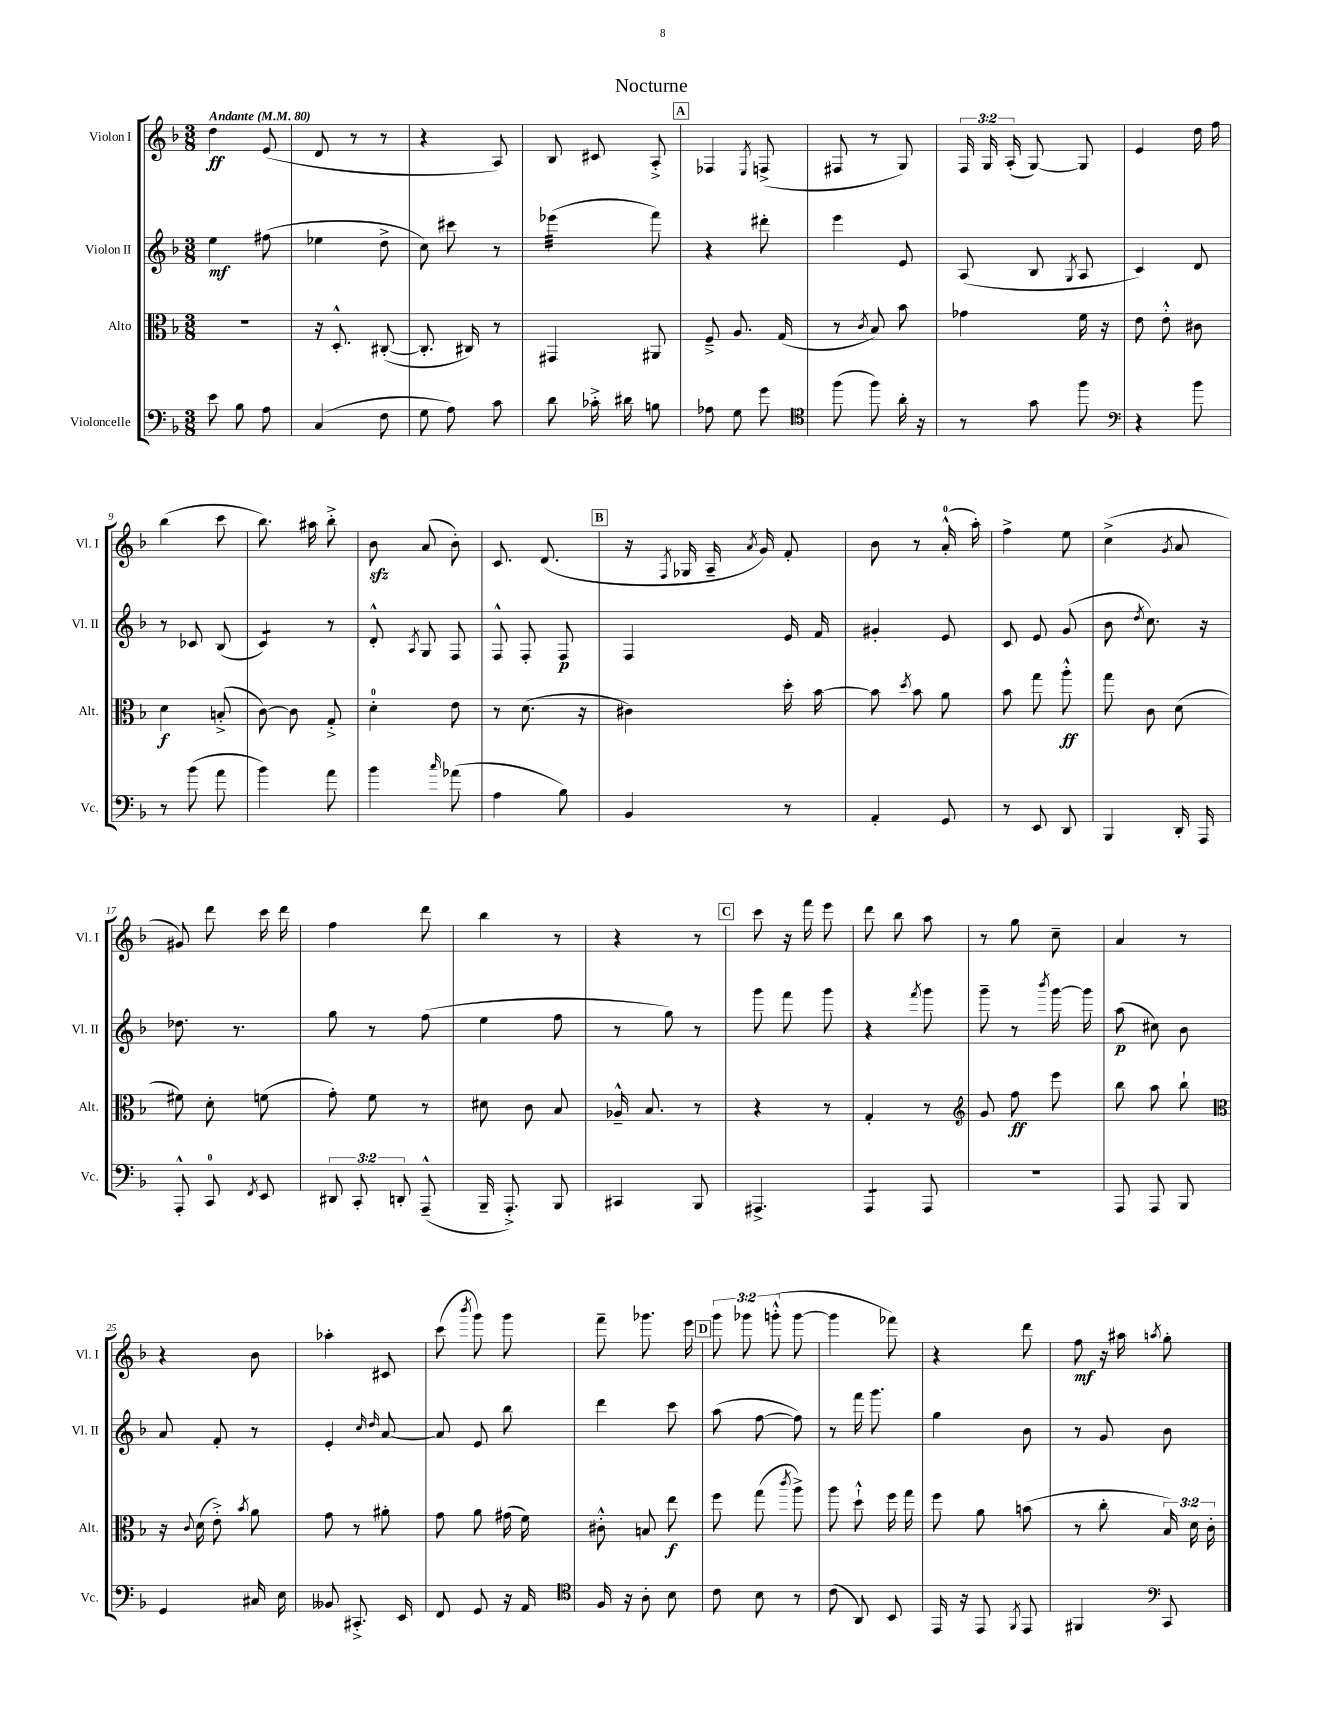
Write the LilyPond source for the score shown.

\header { title = "Nocturne" }
<<
\new StaffGroup <<
\new Staff = "s0" \with { instrumentName = "Violon I" shortInstrumentName = "Vl. I" } {
    \clef treble \key f \major \numericTimeSignature \time 3/8 \override Staff.TupletNumber.text = #tuplet-number::calc-fraction-text \tempo "Andante" 4 = 80
    \autoBeamOff d''4\ff e'8( |
    d'8 r8 r8 |
    r4 a8) |
    bes8 cis'8 a8-.-> |
    \mark \markup { \box "A" } fes4 \acciaccatura { e8 } f8->( |
    fis8 r8 g8) |
    \tuplet 3/2 { f16 g16 a16-.( } g8~) g8 |
    e'4 d''16 f''16 |
    bes''4( c'''8 |
    bes''8.) ais''16 bes''8-.-> |
    bes'8\sfz a'8( bes'8-.) |
    c'8. d'8.( |
    \mark \markup { \box "B" } r16 \acciaccatura { f8 } ges16 a16-- \acciaccatura { a'8 } g'16) f'8-. |
    bes'8 r8 a'16-0-.-^( a''16-.) |
    f''4-> e''8 |
    c''4->( \acciaccatura { g'8 } a'8 |
    gis'8) d'''8 c'''16 d'''16 |
    f''4 d'''8 |
    bes''4 r8 |
    r4 r8 |
    \mark \markup { \box "C" } c'''8 r16 f'''16 e'''8 |
    d'''8 bes''8 a''8 |
    r8 g''8 c''8-- |
    a'4 r8 |
    r4 bes'8 |
    aes''4-. cis'8 |
    c'''8( \acciaccatura { bes'''8 } g'''8) g'''8 |
    f'''8-- ges'''8. e'''16 |
    \mark \markup { \box "D" } \tuplet 3/2 { g'''8 ges'''8 g'''8-.-^( } g'''8~ |
    g'''4 fes'''8) |
    r4 d'''8 |
    f''8\mf r16 ais''16 \acciaccatura { a''8 } g''8-. \bar "|." |
}
\new Staff = "s1" \with { instrumentName = "Violon II" shortInstrumentName = "Vl. II" } {
    \clef treble \key f \major \numericTimeSignature \time 3/8
    \autoBeamOff e''4\mf fis''8( |
    ees''4 d''8-> |
    c''8) cis'''8 r8 |
    ees'''4:32( f'''8) |
    \mark \markup { \box "A" } r4 dis'''8-. |
    e'''4 e'8 |
    a8( bes8 \acciaccatura { g8 } a8 |
    c'4) d'8 |
    r8 ces'8 bes8( |
    c'4:8) r8 |
    d'8-.-^ \acciaccatura { a8 } g8 f8 |
    f8-^ f8-. f8\p |
    \mark \markup { \box "B" } f4 e'16 f'16 |
    gis'4-. e'8 |
    c'8 e'8 g'8( |
    bes'8 \acciaccatura { d''8 } c''8.) r16 |
    des''8. r8. |
    g''8 r8 f''8( |
    e''4 f''8 |
    r8 g''8) r8 |
    \mark \markup { \box "C" } g'''8 f'''8 g'''8 |
    r4 \acciaccatura { f'''8 } g'''8 |
    g'''8-- r8 \acciaccatura { bes'''8 } g'''16~ g'''16 |
    a''8\p( cis''8) bes'8 |
    a'8 f'8-. r8 |
    e'4-. \grace { c''16 d''16 } a'8~ |
    a'8 e'8 bes''8 |
    d'''4 c'''8 |
    \mark \markup { \box "D" } a''8( f''8~ f''8) |
    r8 f'''16 g'''8. |
    g''4 bes'8 |
    r8 g'8 bes'8 \bar "|." |
}
\new Staff = "s2" \with { instrumentName = "Alto" shortInstrumentName = "Alt." } {
    \clef alto \key f \major \numericTimeSignature \time 3/8 \override Staff.TupletNumber.text = #tuplet-number::calc-fraction-text
    \autoBeamOff r4. |
    r16 d8.-.-^ cis8~-.( |
    cis8.-. cis16) r8 |
    gis,4 ais,8 |
    \mark \markup { \box "A" } f8---> a8. g16( |
    r8 \acciaccatura { c'8 } bes8) bes'8 |
    ges'4 f'16 r16 |
    e'8 e'8-.-^ cis'8 |
    d'4\f b8-.->( |
    c'8~) c'8 g8-.-> |
    d'4-0-. e'8 |
    r8 d'8.( r16 |
    \mark \markup { \box "B" } cis'4) d''16-. bes'16~ |
    bes'8 \acciaccatura { d''8 } bes'8 a'8 |
    bes'8 g''8 a''8-.-^\ff |
    g''8 c'8 d'8( |
    fis'8) d'8-. f'8( |
    g'8-.) f'8 r8 |
    dis'8 c'8 bes8 |
    aes16---^ bes8. r8 |
    \mark \markup { \box "C" } r4 r8 |
    g4-. r8 |
    \clef treble g'8 f''8\ff e'''8 |
    bes''8 a''8 bes''8-! |
    \clef alto r16 \appoggiatura { c'8 } d'16( e'8-.->) \acciaccatura { bes'8 } a'8 |
    g'8 r8 ais'8-. |
    g'8 a'8 gis'16( f'16) |
    cis'8-.-^ b8 e''8\f |
    \mark \markup { \box "D" } f''8 g''8( \acciaccatura { c'''8 } a''8->) |
    a''8 d''8-!-^ f''16 g''16 |
    f''8 a'8 b'8( |
    r8 c''8-. \tuplet 3/2 { bes16) d'16 c'16-. } \bar "|." |
}
\new Staff = "s3" \with { instrumentName = "Violoncelle" shortInstrumentName = "Vc." } {
    \clef bass \key f \major \numericTimeSignature \time 3/8 \override Staff.TupletNumber.text = #tuplet-number::calc-fraction-text
    \autoBeamOff e'8 bes8 a8 |
    c4( f8 |
    g8 a8) c'8 |
    d'8 ces'16-.-> dis'16 b8 |
    \mark \markup { \box "A" } aes8 g8 g'8 |
    \clef tenor f''8( f''8) a'16-. r16 |
    r8 g'8 f''8 |
    \clef bass r4 bes'8 |
    r8 bes'8( a'8 |
    bes'4) a'8 |
    bes'4 \grace { c''16 } aes'8( |
    a4 bes8) |
    \mark \markup { \box "B" } bes,4 r8 |
    a,4-. g,8 |
    r8 e,8 d,8 |
    bes,,4 d,16-. a,,16 |
    a,,8-.-^ c,8-0 \acciaccatura { f,8 } e,8 |
    \tuplet 3/2 { dis,8 c,8-. d,8-. } a,,8---^( |
    bes,,16-- a,,8.-.->) bes,,8 |
    cis,4 bes,,8 |
    \mark \markup { \box "C" } ais,,4.-> |
    a,,4:8 a,,8 |
    R4. |
    a,,8 a,,8 bes,,8 |
    g,4 cis16 e16 |
    beses,8 cis,8.-.-> e,16 |
    f,8 g,8 r16 a,16 |
    \clef tenor f16 r16 a8-. bes8 |
    \mark \markup { \box "D" } c'8 bes8 r8 |
    c'8( a,8) bes,8 |
    e,16 r16 e,8 \acciaccatura { f,8 } e,8 |
    fis,4 \clef bass c,8 \bar "|." |
}
>>
>>
